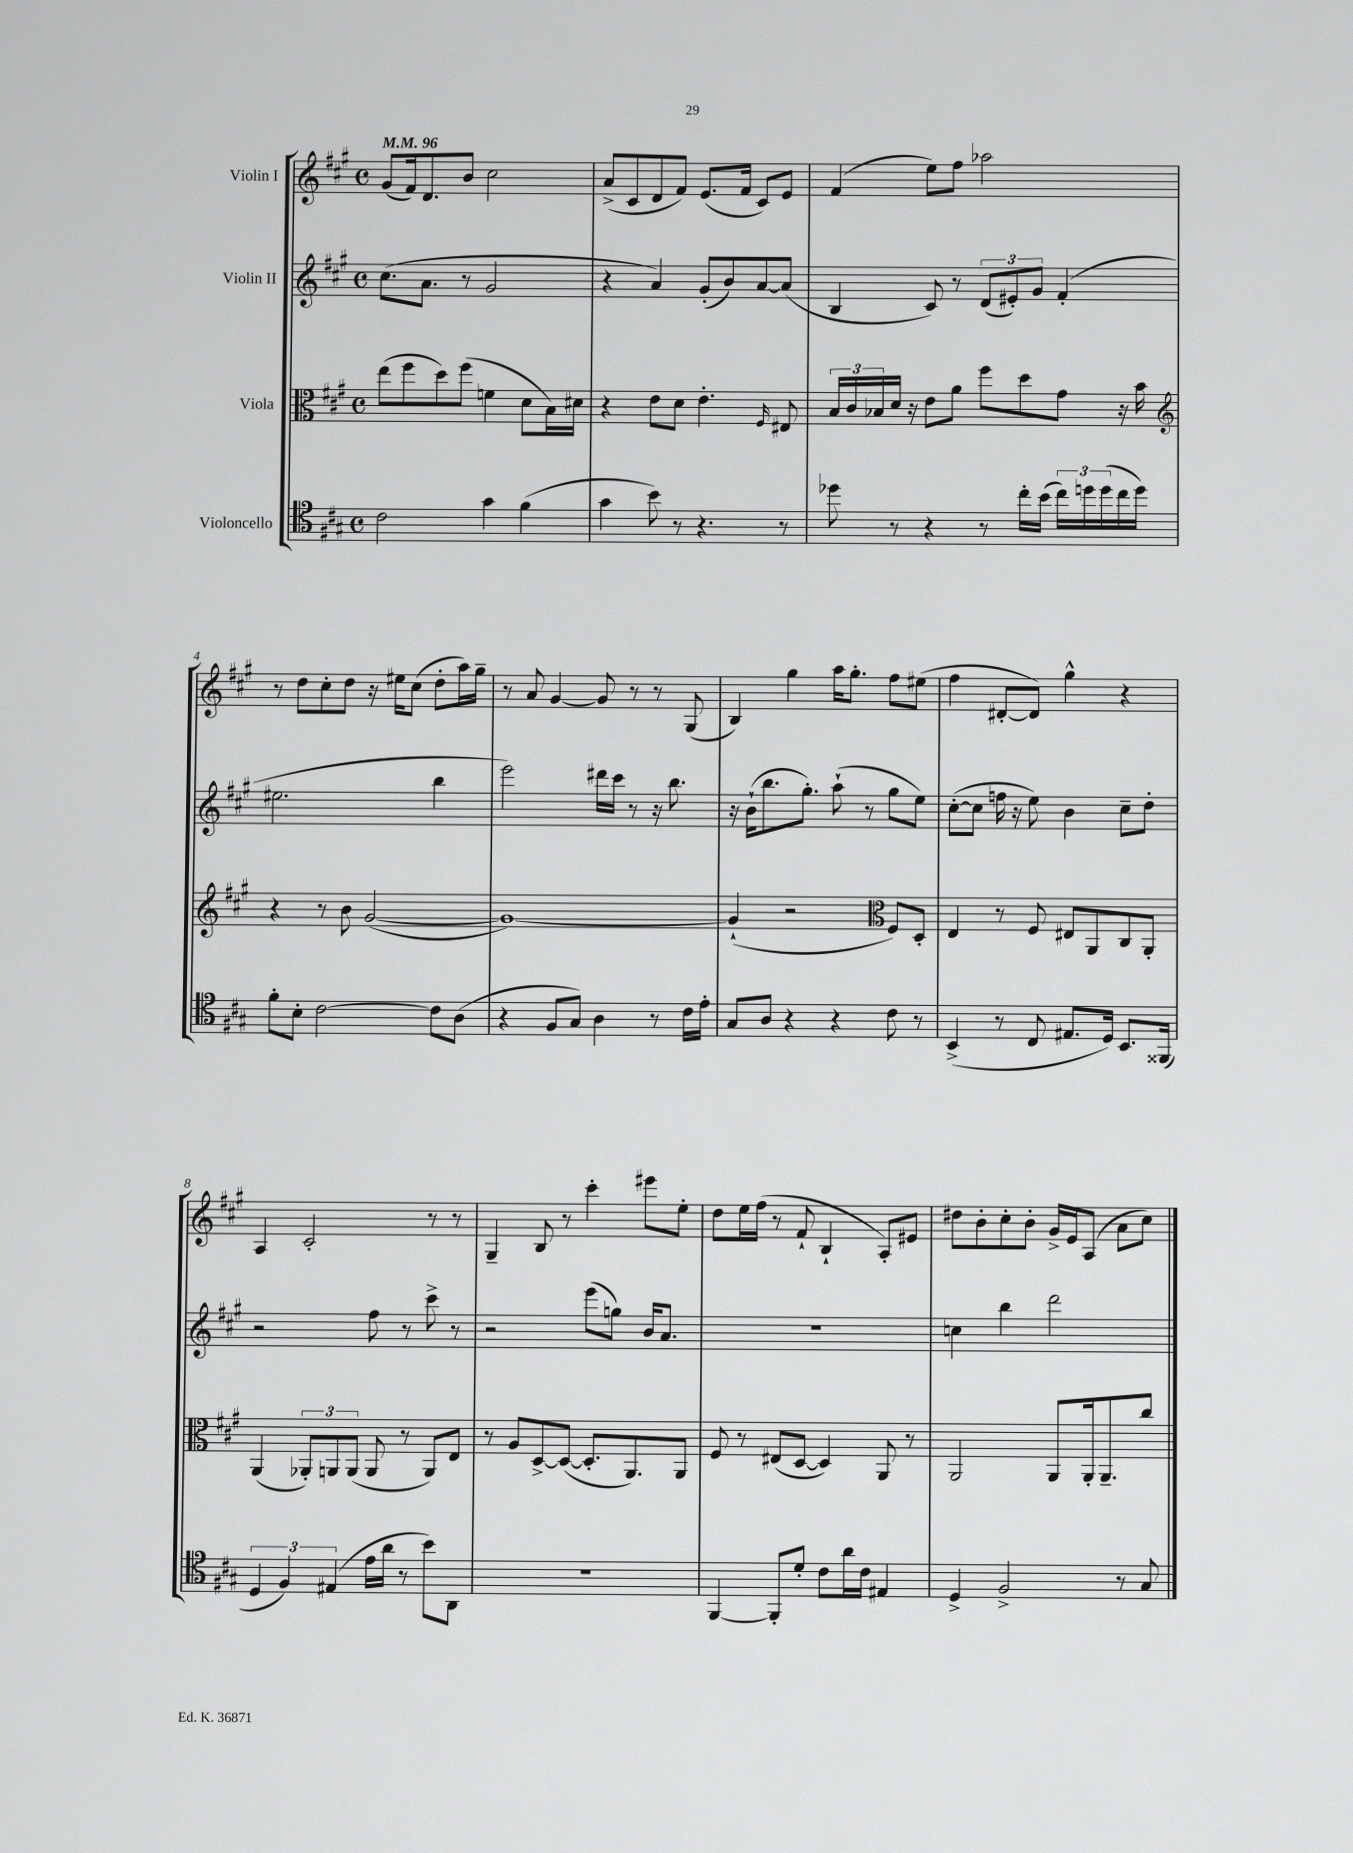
<<
\new StaffGroup <<
\new Staff = "s0" \with { instrumentName = "Violin I" } {
    \clef treble \key a \major \defaultTimeSignature \time 4/4 \tempo 4 = 96
    gis'8( fis'16) d'8. b'8 cis''2 |
    a'8->( cis'8 d'8 fis'8) e'8.( fis'16 cis'8) e'8 |
    fis'4( e''8) fis''8 aes''2 |
    r8 d''8 cis''8-. d''8 r16 eis''16 cis''8( d''8-. a''16) gis''16-- |
    r8 a'8 gis'4~ gis'8 r8 r8 gis8( |
    b4) gis''4 a''16 gis''8.-. fis''8 eis''8( |
    fis''4 dis'8~-. dis'8) gis''4-^ r4 |
    a4 cis'2-. r8 r8 |
    gis4-- b8 r8 cis'''4-. eis'''8 e''8-. |
    d''8 e''16 fis''16( r8 fis'8-! b4-! a8-.) eis'8 |
    dis''8 b'8-. cis''8-. b'8-. gis'16-> e'16 a8( a'8 cis''8) \bar "|." |
}
\new Staff = "s1" \with { instrumentName = "Violin II" } {
    \clef treble \key a \major \defaultTimeSignature \time 4/4
    cis''8.( a'8. r8 gis'2 |
    r4 a'4) gis'8-.( b'8) a'8~ a'8( |
    b4 cis'8) r8 \tuplet 3/2 { d'8( eis'8-.) gis'8 } fis'4-.( |
    eis''2. b''4 |
    e'''2) dis'''16 cis'''16 r8 r16 b''8. |
    r16 b'16-!( b''8. gis''8.-.) a''8-!( r8 gis''8 e''8) |
    cis''8~-.( cis''8 f''16 r16 e''8) b'4 cis''8-- d''8-. |
    r2 fis''8 r8 cis'''8-> r8 |
    r2 e'''8( g''8) b'16 a'8. |
    R1 |
    c''4 b''4 d'''2 \bar "|." |
}
\new Staff = "s2" \with { instrumentName = "Viola" } {
    \clef alto \key a \major \defaultTimeSignature \time 4/4
    e''8( fis''8 d''8) fis''8( f'4 d'8 b16) dis'16 |
    r4 e'8 d'8 e'4.-. \grace { fis16 } eis8 |
    \tuplet 3/2 { b16 cis'16 bes16 } d'16 r16 e'8 a'8 fis''8 d''8 gis'8 r16 b'16 |
    \clef treble r4 r8 b'8 gis'2~( |
    gis'1~) |
    gis'4-!( r2 \clef alto fis8) d8-. |
    e4 r8 fis8 eis8 a,8 cis8 a,8-. |
    a,4( \tuplet 3/2 { aes,8-.) a,8 a,8( } a,8 r8 a,8) e8 |
    r8 a8 d8~-> d8~( d8.-. a,8.) a,8 |
    fis8 r8 eis8( d8~ d4) a,8 r8 |
    a,2 a,8 a,16-. a,8.-- cis''8 \bar "|." |
}
\new Staff = "s3" \with { instrumentName = "Violoncello" } {
    \clef tenor \key a \major \defaultTimeSignature \time 4/4
    cis'2 gis'4 fis'4( |
    gis'4 b'8) r8 r4. r8 |
    des''8 r8 r4 r8 cis''16-. b'16( \tuplet 3/2 { cis''16) d''16 d''16( } cis''16 d''16) |
    fis'8-. b8-. cis'2~ cis'8 a8( |
    r4 fis8 gis8) a4 r8 cis'16 e'16-. |
    gis8 a8 r4 r4 cis'8 r8 |
    b,4->( r8 cis8 eis8. d16) b,8. fisis,16( |
    \tuplet 3/2 { d4 fis4) eis4( } e'16 a'16 r8 b'8) a,8 |
    R1 |
    fis,4~ fis,8-. d'8-. cis'8 a'16 cis'16 eis4 |
    d4-> fis2-> r8 gis8 \bar "|." |
}
>>
>>
